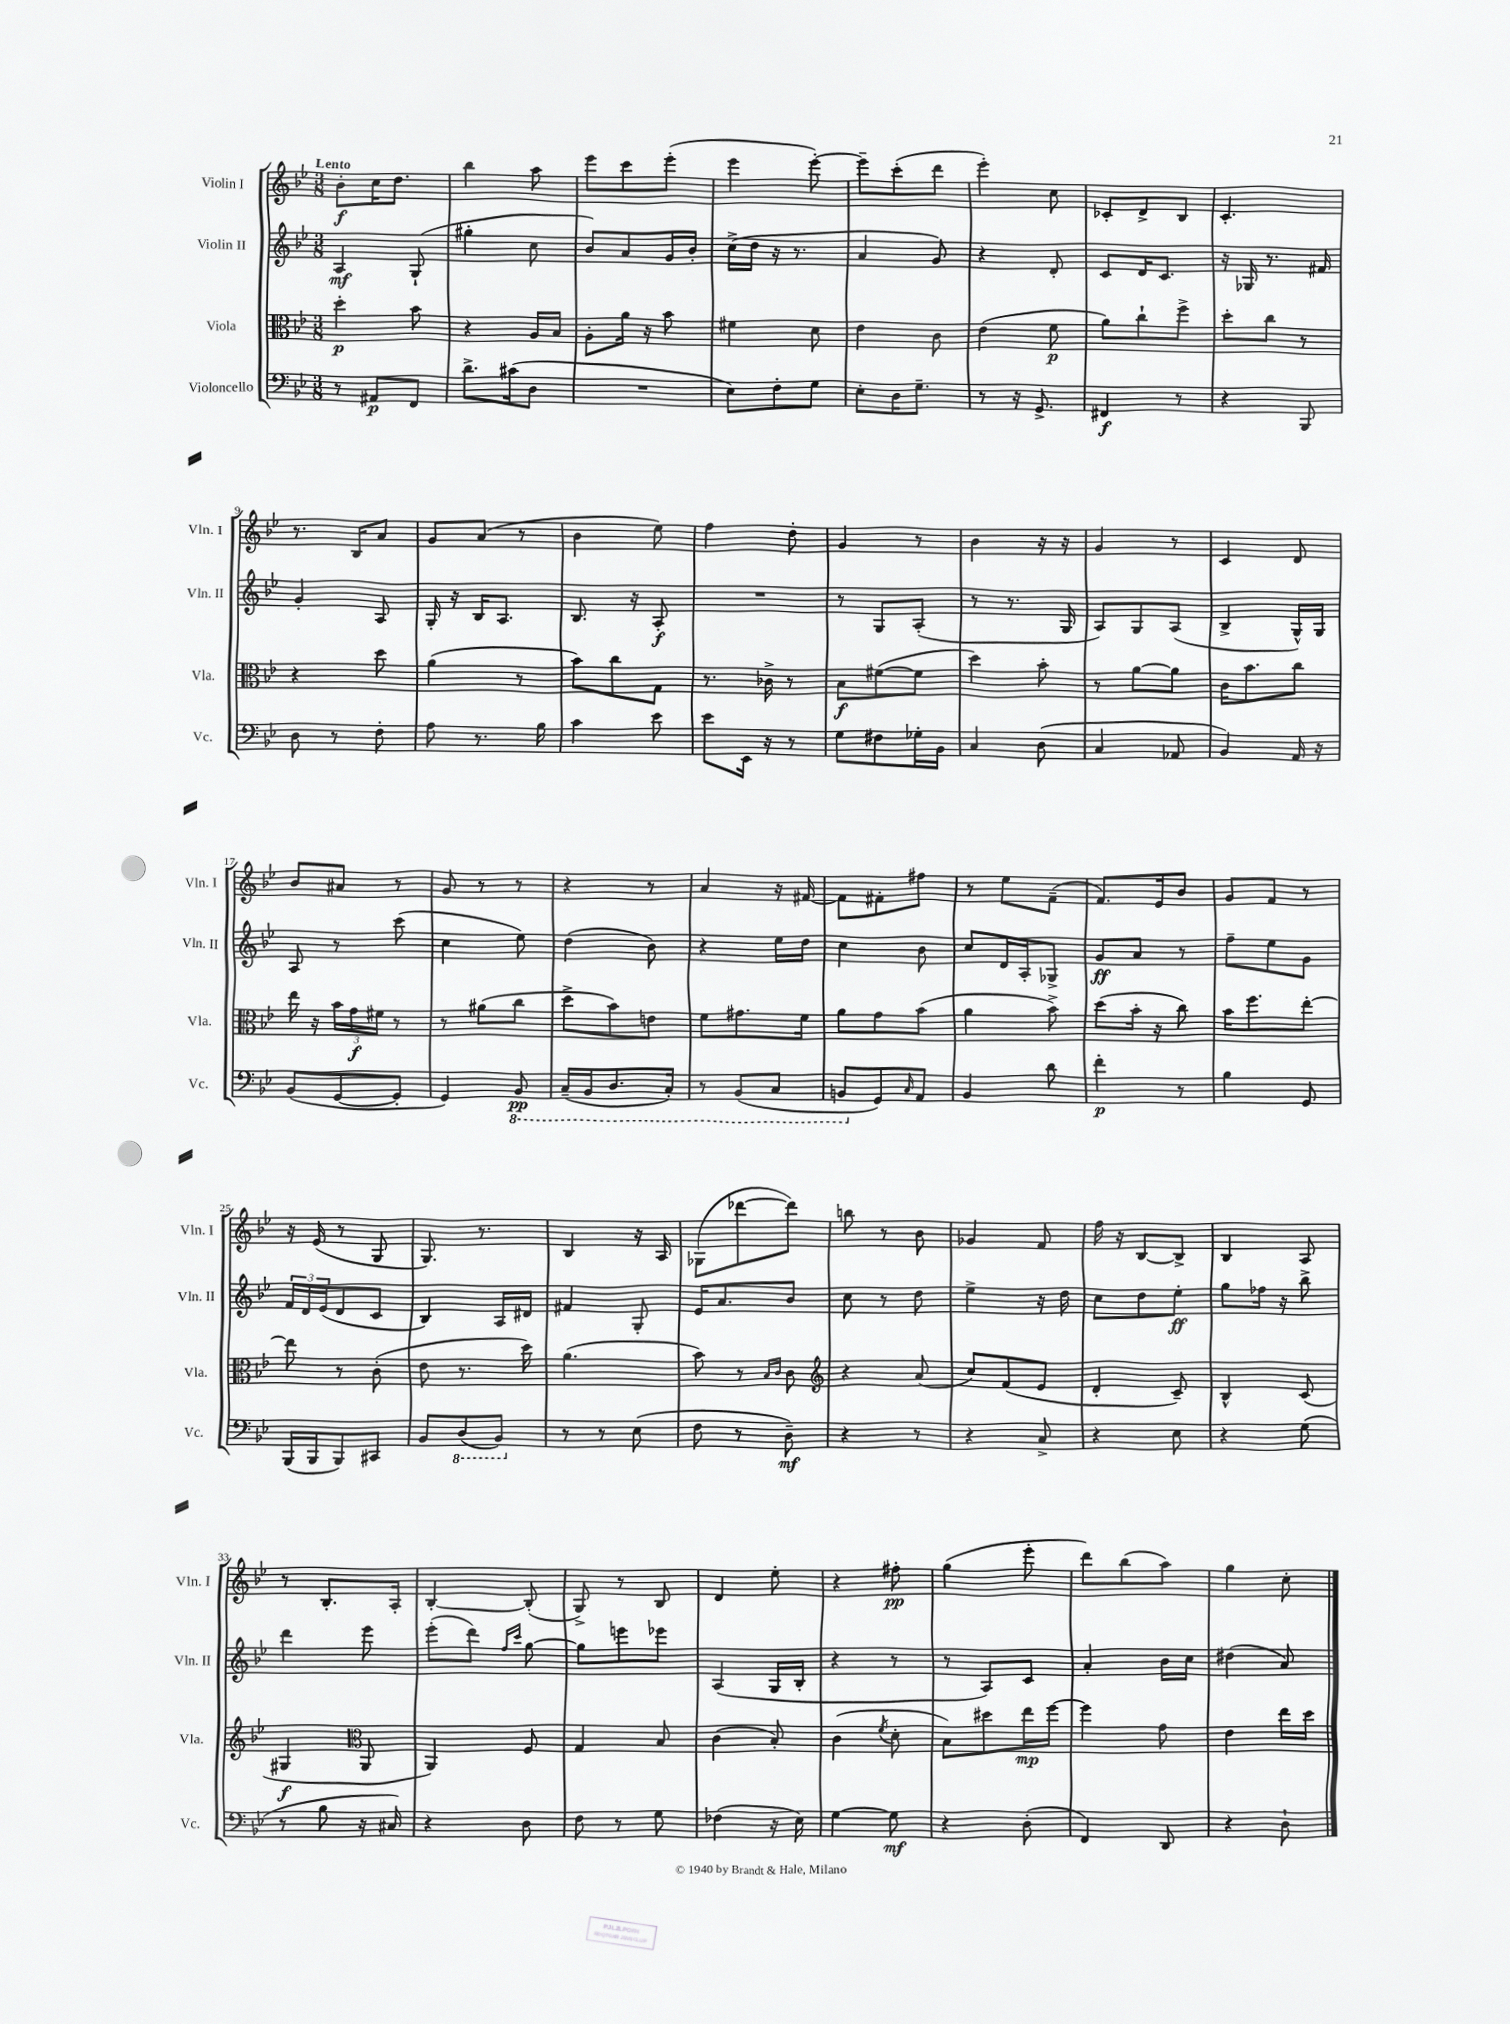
<<
\new StaffGroup <<
\new Staff = "s0" \with { instrumentName = "Violin I" shortInstrumentName = "Vln. I" } {
    \clef treble \key bes \major \numericTimeSignature \time 3/8 \tempo "Lento"
    bes'8-.\f c''16 d''8. |
    bes''4 a''8 |
    ees'''8 c'''8 ees'''8-.( |
    ees'''4 ees'''8~-.) |
    ees'''8-- c'''8-.( d'''8 |
    ees'''4-.) c''8 |
    ces'8-. d'8-> bes8 |
    c'4.-. |
    r8. bes16 a'8 |
    g'8 a'8( r8 |
    bes'4 ees''8) |
    f''4 d''8-. |
    g'4 r8 |
    bes'4 r16 r16 |
    g'4 r8 |
    c'4 d'8 |
    bes'8 ais'8 r8 |
    g'8 r8 r8 |
    r4 r8 |
    a'4 r16 fis'16~ |
    fis'8 fis'8-. fis''8 |
    r8 ees''8 f'8--( |
    f'8.) ees'16 bes'8 |
    g'8 f'8 r8 |
    r16 ees'16( r8 g8 |
    g8.) r8. |
    bes4 r16 a16 |
    ges8( des'''8~ des'''8) |
    b''8 r8 bes'8 |
    ges'4 f'8 |
    f''16 r16 bes8~ bes8-> |
    bes4 a8 |
    r8 bes8.-. a16-. |
    bes4~-. bes8-.( |
    g8->) r8 bes8 |
    d'4 ees''8-. |
    r4 fis''8-.\pp |
    g''4( ees'''8-. |
    d'''8) bes''8( a''8) |
    g''4 c''8-. \bar "|." |
}
\new Staff = "s1" \with { instrumentName = "Violin II" shortInstrumentName = "Vln. II" } {
    \clef treble \key bes \major \numericTimeSignature \time 3/8
    a4\mf g8-!( |
    gis''4-. c''8 |
    bes'8) a'8 g'16 bes'16-. |
    c''16->( d''16 r16 r8. |
    a'4 g'8) |
    r4 d'8-. |
    c'8 d'16 c'8. |
    r16 ges16 r8. fis'16 |
    g'4-. a8 |
    g16-. r16 bes16 a8. |
    bes8. r16 a8-.\f |
    R4. |
    r8 g8 a8-.( |
    r8 r8. g16 |
    a8) g8 a8( |
    bes4-> g16-^) g16 |
    a8 r8 c'''8( |
    c''4 ees''8) |
    d''4( bes'8) |
    r4 ees''16 d''16 |
    c''4 bes'8 |
    c''8 d'16 a16-. ges8-> |
    g'8\ff a'8 r8 |
    f''8-- ees''8 g'8 |
    \tuplet 3/2 { f'16 d'16 ees'16( } d'8 c'8 |
    bes4) a16 dis'16 |
    fis'4 g8-. |
    ees'16 a'8. bes'8 |
    c''8 r8 d''8 |
    ees''4-> r16 d''16 |
    c''8 d''8 ees''8-.\ff |
    g''8 fes''16 r16 bes''8-> |
    d'''4 ees'''8 |
    ees'''8-.( d'''8) \grace { f''16 c'''16 } g''8~ |
    g''8 e'''8 ees'''8 |
    a4( g16 bes16-. |
    r4 r8 |
    r8 a8) c'8 |
    a'4-. bes'16 c''16 |
    dis''4( a'8) \bar "|." |
}
\new Staff = "s2" \with { instrumentName = "Viola" shortInstrumentName = "Vla." } {
    \clef alto \key bes \major \numericTimeSignature \time 3/8
    d''4-.\p bes'8 |
    r4 a16 bes16 |
    a8-. a'16 r16 bes'8 |
    fis'4 d'8 |
    ees'4 c'8 |
    ees'4( f'8\p |
    a'8) c''8-! f''8-> |
    d''8-. c''8 r8 |
    r4 d''8 |
    a'4( r8 |
    bes'8) c''8 g8 |
    r8. ces'16-> r8 |
    bes8\f fis'8~( fis'8 |
    d''4) bes'8-. |
    r8 a'8~ a'8 |
    c'16 bes'8. c''8 |
    ees''16 r16 \tuplet 3/2 { bes'16 g'16\f fis'16 } r8 |
    r8 ais'8( c''8 |
    d''8-> bes'8) e'8 |
    f'8 gis'8. f'16 |
    a'8 g'8 bes'8( |
    a'4 bes'8->) |
    d''8( bes'16-. r16 c''8) |
    bes'16 f''8. ees''8~-. |
    ees''8 r8 c'8-.( |
    ees'8 r8. d''16) |
    a'4.( |
    bes'8) r8 \grace { bes16 c'16 } c'8 |
    \clef treble r4 a'8( |
    c''8) f'8( ees'8 |
    d'4-. c'8--) |
    bes4-^ c'8( |
    gis4\f \clef alto a,8 |
    a,4) f8 |
    g4 bes8 |
    c'4( bes8-.) |
    c'4( \acciaccatura { f'8 } d'8-. |
    bes8) dis''8 ees''16\mp f''16~ |
    f''4 g'8 |
    ees'4 ees''16 d''16 \bar "|." |
}
\new Staff = "s3" \with { instrumentName = "Violoncello" shortInstrumentName = "Vc." } {
    \clef bass \key bes \major \numericTimeSignature \time 3/8
    r8 ais,8\p f,8 |
    d'8.-> cis'16( d8 |
    R4. |
    ees8) f8-. g8 |
    ees8-. d16 g8.-- |
    r8 r16 g,8.-> |
    fis,4\f r8 |
    r4 bes,,8 |
    d8 r8 f8-. |
    a8 r8. bes16 |
    c'4 ees'8 |
    ees'8 ees,16 r16 r8 |
    g8 fis8 ges16-. bes,16 |
    c4 d8( |
    c4 aes,8 |
    bes,4) a,16 r16 |
    bes,8( g,8~ g,8-. |
    g,4) \ottava #-1 bes,,8\pp |
    c,16--( bes,,16 d,8. c,16-.) |
    r8 bes,,8( c,8 |
    b,,8 \ottava #0 g,8) \grace { c16 } a,8 |
    bes,4 d'8 |
    f'4-.\p r8 |
    bes4 g,8 |
    bes,,16( bes,,16 bes,,8) cis,8 |
    bes,8 \ottava #-1 d,8( bes,,8) \ottava #0 |
    r8 r8 ees8( |
    f8 r8 d8--\mf) |
    r4 r8 |
    r4 c8-> |
    r4 ees8 |
    r4 g8( |
    r8 bes8 r16 cis16) |
    r4 d8 |
    f8 r8 g8 |
    fes4( r16 ees16) |
    g4~ g8\mf |
    r4 d8-.( |
    f,4) d,8 |
    r4 d8-! \bar "|." |
}
>>
>>
